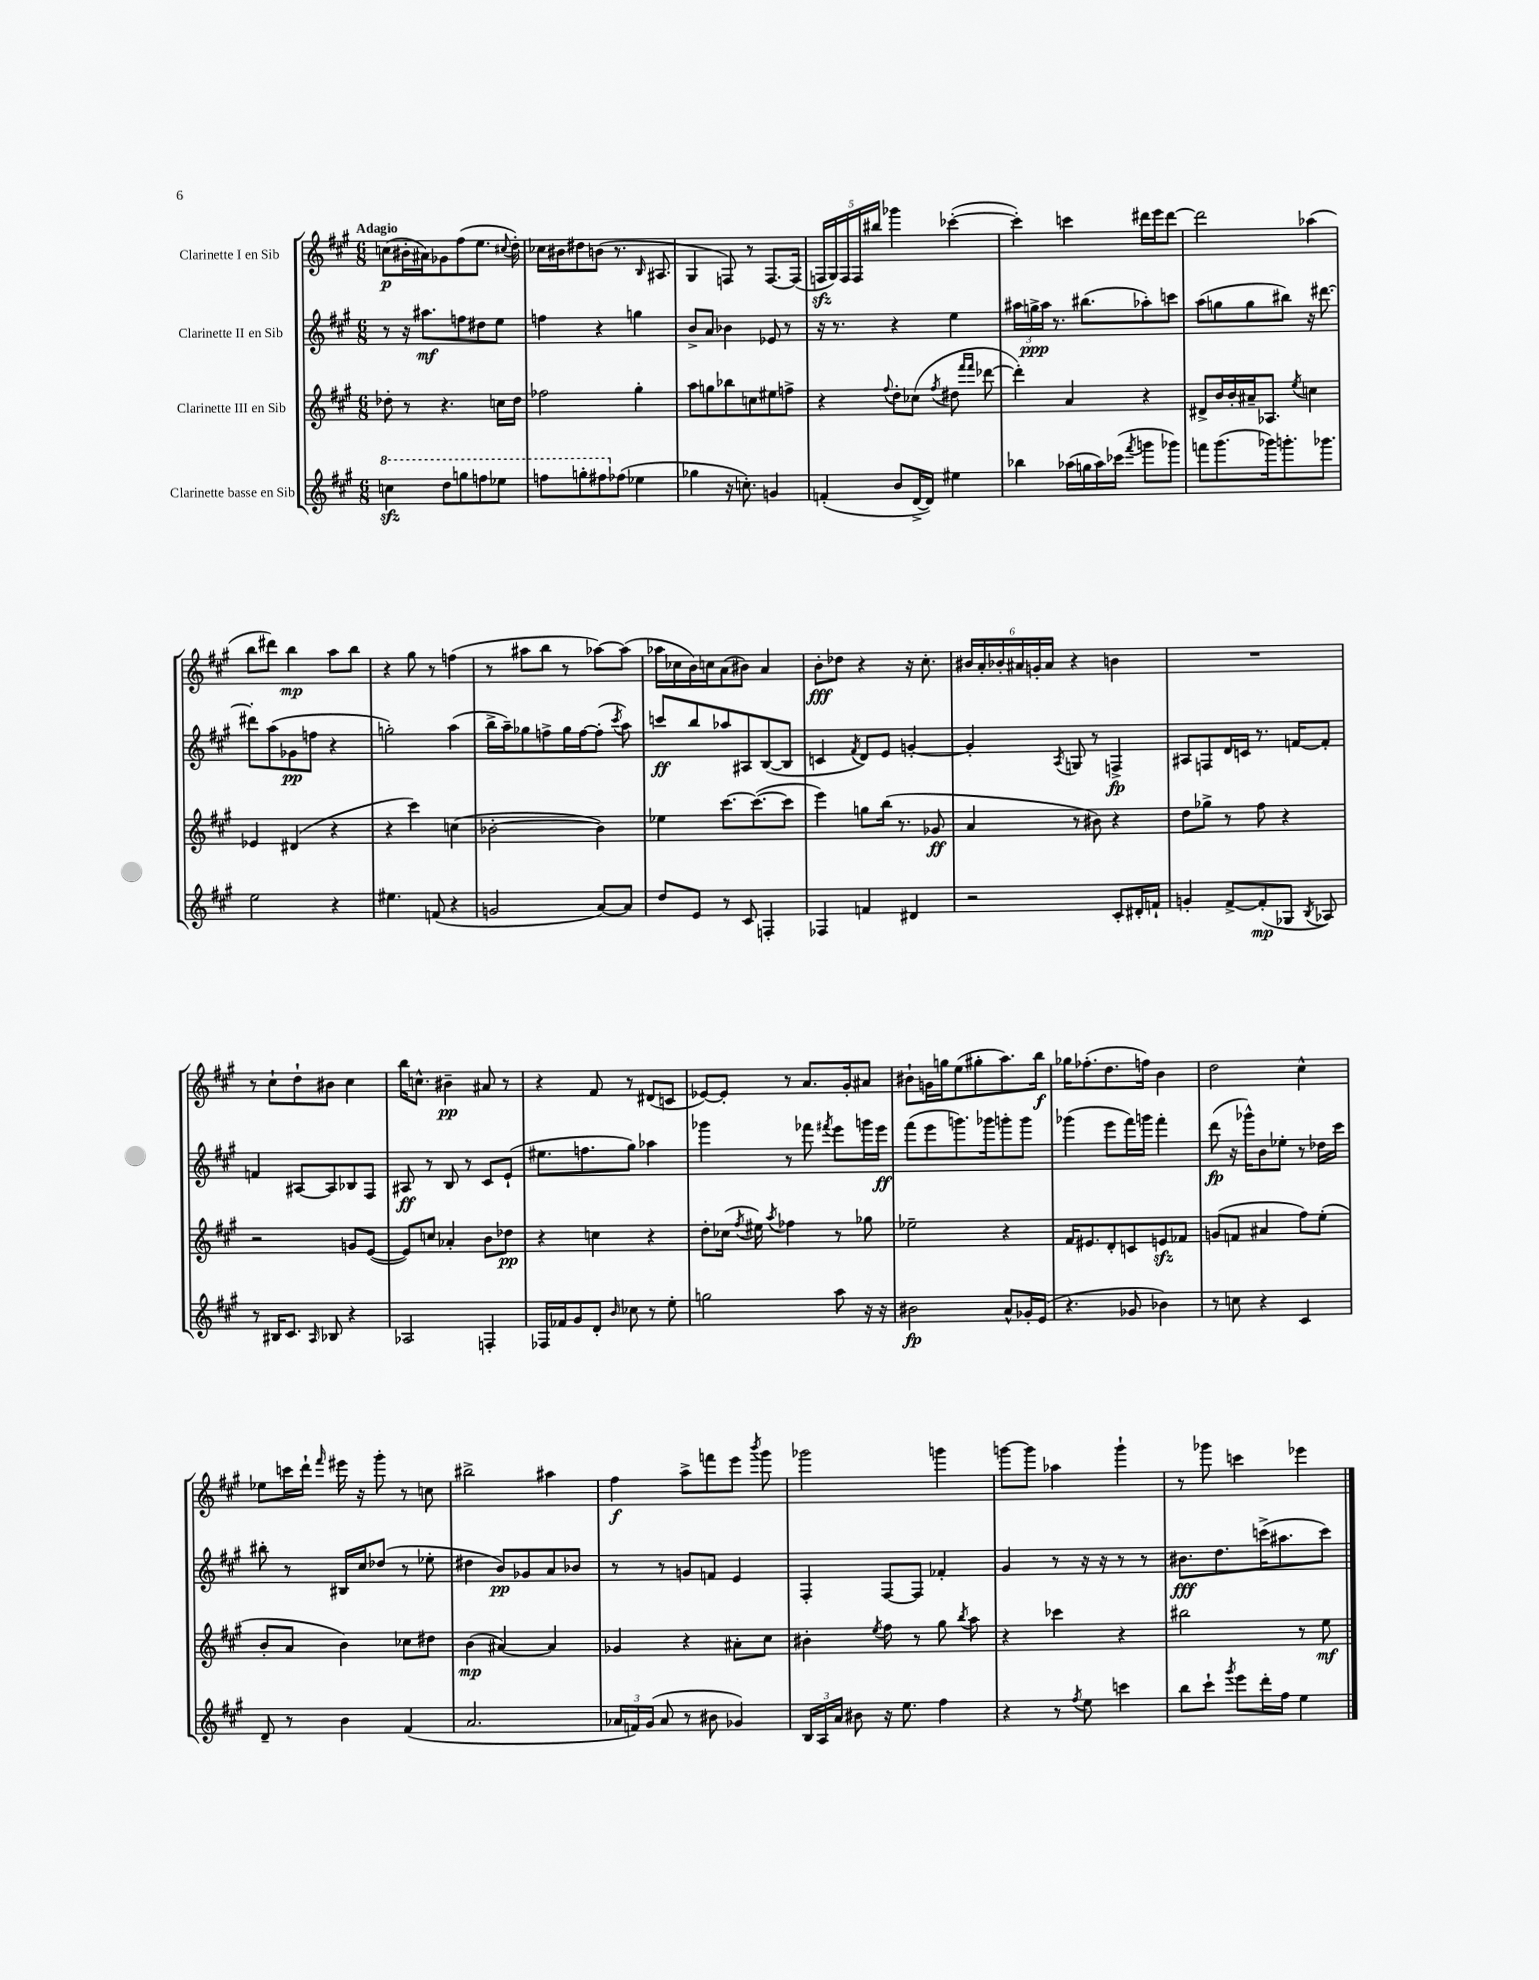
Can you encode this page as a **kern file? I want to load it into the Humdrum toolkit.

**kern	**dynam	**kern	**dynam	**kern	**dynam	**kern	**dynam
*part4	*part4	*part3	*part3	*part2	*part2	*part1	*part1
*staff4	*staff4	*staff3	*staff3	*staff2	*staff2	*staff1	*staff1
*I"Clarinette basse en Sib	*	*I"Clarinette III en Sib	*	*I"Clarinette II en Sib	*	*I"Clarinette I en Sib	*
*clefG2	*	*clefG2	*	*clefG2	*	*clefG2	*
*k[f#c#g#]	*	*k[f#c#g#]	*	*k[f#c#g#]	*	*k[f#c#g#]	*
*M6/8	*	*M6/8	*	*M6/8	*	*M6/8	*
*8va	*	*	*	*	*	*	*
=1	=1	=1	=1	=1	=1	=1	=1
!	!	!	!	!	!	!LO:TX:a:B:t=Adagio	!
4cccnzz\	.	8dd-X'\	.	8r	.	(8ccn\L	p
.	.	8r	.	16r	.	16b#X'\L	.
.	.	.	.	8.aa#X\L	mf	16a#X\J)	.
8ddd\L	.	4.r	.	.	.	8g-X\	.
8gggn\	.	.	.	8ffn\	.	(8ff#\	.
8fffn\	.	.	.	8dd#X\	.	8.ee\J	.
8eee-X\J	.	16ccn\LL	.	8ee\J	.	.	.
.	.	.	.	.	.	8qqcc#X/	.
.	.	16dd-\JJ	.	.	.	16dd'\)	.
=2	=2	=2	=2	=2	=2	=2	=2
8fffn\L	.	2ff-X\	.	4ffn\	.	16cc-X\LL	.
.	.	.	.	.	.	16b#X\J	.
8gggn'\	.	.	.	.	.	8dd#X\	.
8fff#X\	.	.	.	4r	.	(8bn\J	.
*X8va	*	*	*	*	*	*	*
(8ff-X\J	.	.	.	.	.	8.r	.
4ee-X\	.	4gg#'\	.	4ggn\	.	.	.
.	.	.	.	.	.	16qqB/	.
.	.	.	.	.	.	8.A#X/	.
=3	=3	=3	=3	=3	=3	=3	=3
4gg-X\	.	8aa\L	.	8b^/L	.	4G#/	.
.	.	8ggn\	.	8a/J	.	.	.
16r	.	8bb-X\	.	4b-X\	.	8Fn/)	.
8.ccn'\)	.	.	.	.	.	.	.
.	.	8ccn\	.	.	.	8r	.
4gn/	.	8ee#X\	.	8e-X/	.	[8.F/L	.
.	.	8ffn^\J	.	8r	.	.	.
.	.	.	.	.	.	(16F/Jk]	.
=4	=4	=4	=4	=4	=4	=4	=4
(4fn'/	.	4r	.	16r	.	20Fnzz/LL	.
.	.	.	.	.	.	20G#/)	.
.	.	.	.	8.r	.	.	.
.	.	.	.	.	.	20F/	.
.	.	.	.	.	.	20F/	.
.	.	.	.	.	.	20bb#X/JJ	.
.	.	8qqff#/	.	.	.	.	.
8b/L	.	8dd'\L	.	4r	.	4ggg-X\	.
[16d^/L	.	(8cc-X\J	.	.	.	.	.
16d/JJ])	.	.	.	.	.	.	.
.	.	8qff#/	.	.	.	.	.
4ee#X\	.	8dd#X\	.	4ee\	.	([4ccc-X'\	.
.	.	16qqfff#/LL	.	.	.	.	.
.	.	16qqfff#/JJ	.	.	.	.	.
.	.	[8ddd-X\	.	.	.	.	.
=5	=5	=5	=5	=5	=5	=5	=5
4bb-X\	.	4ddd-'\])	.	24aa#X\LL	.	4ccc-'\])	.
.	.	.	.	24ggn^\	ppp	.	.
.	.	.	.	24aa#\JJ	.	.	.
.	.	.	.	8.r	.	.	.
(16aa-X\LL	.	4a/	.	.	.	4cccn\	.
16ggn\	.	.	.	(8.bb#X\L	.	.	.
16aa-\)	.	.	.	.	.	.	.
(16ccc-X\JJ	.	.	.	.	.	.	.
8qfff#/	.	.	.	.	.	.	.
8gggn\L	.	4r	.	8aa-X'\)	.	16ddd#X\LL	.
.	.	.	.	.	.	16eee\J	.
8ggg-X\J)	.	.	.	8cccn\J	.	[8ddd#\J	.
=6	=6	=6	=6	=6	=6	=6	=6
8fffn\L	.	8d#X^/L	.	(8aa\L	.	2ddd#\]	.
(8.ggg#\	.	16b/L	.	8ggn\	.	.	.
.	.	16b'/	.	.	.	.	.
.	.	16a#X~/J	.	8gg\	.	.	.
16ggg-X\k)	.	8.A-X/J	.	.	.	.	.
8.gggn'\	.	.	.	8bb#X\J)	.	.	.
.	.	8qee/	.	.	.	.	.
.	.	4ccn\	.	16r	.	(4aa-X\	.
8.ggg-X\J	.	.	.	[8.ddd#X\	.	.	.
!!LO:LB:g=z
=7	=7	=7	=7	=7	=7	=7	=7
2ee\	.	4e-X/	.	8ddd#X'\L]	.	8bb\L	.
.	.	.	.	(8aa\	.	8ddd#X\J)	.
.	.	(4d#X/	.	8g-X\	pp	4bb\	mp
.	.	.	.	8ffn\J	.	.	.
4r	.	4r	.	4r	.	8aa\L	.
.	.	.	.	.	.	8bb\J	.
=8	=8	=8	=8	=8	=8	=8	=8
4.ee#X\	.	4r	.	2ggn'\)	.	4r	.
.	.	4ccc#\)	.	.	.	8gg#\	.
(8fn/	.	.	.	.	.	8r	.
4r	.	(4ccn\	.	(4aa\	.	(4ffn\	.
=9	=9	=9	=9	=9	=9	=9	=9
2gn/	.	[2b-X'\	.	16bb^\LL	.	8r	.
.	.	.	.	16aa~\J)	.	.	.
.	.	.	.	8gg-X\	.	8aa#X\L	.
.	.	.	.	8ffn^\	.	8bb\J	.
.	.	.	.	16gg-\L	.	8r	.
.	.	.	.	[16ff\J	.	.	.
[8a/L)	.	4b-\])	.	(8ff'\J]	.	[8aa-X\L)	.
.	.	.	.	8qccc#/	.	.	.
8a/J]	.	.	.	8aa\)	.	(8aa-\J]	.
=10	=10	=10	=10	=10	=10	=10	=10
8dd/L	.	4ee-X\	.	8cccn/L	ff	16aa-X\LL	.
.	.	.	.	.	.	16cc-X\	.
8e/J	.	.	.	8bb/	.	16b\)	.
.	.	.	.	.	.	16ccn\J	.
8r	.	[8.ccc#\L	.	8aa-X/	.	(8a\	.
8c#/	.	.	.	8A#X/	.	8b#X\J)	.
.	.	(8.ccc#\_	.	.	.	.	.
4Fn'/	.	.	.	([8B/	.	4a/	.
.	.	8ccc#\J]	.	8B/J]	.	.	.
=11	=11	=11	=11	=11	=11	=11	=11
4F-X/	.	4eee\)	.	4cn/	.	8b'\L	fff
.	.	.	.	.	.	8dd-X\J	.
.	.	.	.	8qf#/	.	.	.
4fn/	.	8ggn\L	.	8d/L)	.	4r	.
.	.	(16bb\Jk	.	8e/J	.	.	.
.	.	8.r	.	.	.	.	.
4d#X/	.	.	.	[4gn'/	.	16r	.
.	.	.	.	.	.	8.cc#'\	.
.	.	8g-X/	ff	.	.	.	.
=12	=12	=12	=12	=12	=12	=12	=12
2r	.	4a/	.	4g'/]	.	24b#X/LL	.
.	.	.	.	.	.	24a'/	.
.	.	.	.	.	.	24b-X'/	.
.	.	.	.	.	.	24a#X/	.
.	.	.	.	.	.	24gn'/	.
.	.	.	.	.	.	24a#/JJ	.
.	.	.	.	8qA/	.	.	.
.	.	8r	.	8Gn/	.	4r	.
.	.	8b#X\)	.	8r	.	.	.
8c#'/L	.	4r	.	4Fn^/	fp	4bn\	.
16d#X'/L	.	.	.	.	.	.	.
16fn`/JJ	.	.	.	.	.	.	.
=13	=13	=13	=13	=13	=13	=13	=13
4gn'/	.	8dd\L	.	8A#X/L	.	2.r	.
.	.	8gg-X^\J	.	8Fn/	.	.	.
[8f#^/L	.	8r	.	16d/L	.	.	.
.	.	.	.	16cn/JJ	.	.	.
(8f#'/]	mp	8ff#\	.	8.r	.	.	.
8G-X/J	.	4r	.	.	.	.	.
.	.	.	.	[16fn/KL	.	.	.
8qB/	.	.	.	.	.	.	.
8A-X/)	.	.	.	8f'/J]	.	.	.
!!LO:LB:g=z
=14	=14	=14	=14	=14	=14	=14	=14
8r	.	2r	.	4fn/	.	8r	.
16B#X/KL	.	.	.	.	.	8cc#`\L	.
8.c#/J	.	.	.	.	.	.	.
.	.	.	.	[8A#X/L	.	8dd`\	.
16qqA/	.	.	.	.	.	.	.
8B-X/	.	.	.	8A#/]	.	8b#X\J	.
4r	.	8gn/L	.	8B-X/	.	4cc#\	.
.	.	([8e/J	.	8F#/J	.	.	.
=15	=15	=15	=15	=15	=15	=15	=15
2A-X/	.	8e/L])	.	8A#X/	ff	16bb\KL	.
.	.	.	.	.	.	8.ccn^^\J	.
.	.	8ccn/J	.	8r	.	.	.
.	.	4a-X'/	.	8B/	.	4b#X~\	pp
.	.	.	.	8r	.	.	.
4Fn'/	.	8b\L	.	8c#/L	.	8a#X/	.
.	.	8dd-X\J	pp	(8e`/J	.	8r	.
=16	=16	=16	=16	=16	=16	=16	=16
16F-X/LL	.	4r	.	8.ee#X\L	.	4r	.
16f-X/J	.	.	.	.	.	.	.
8g#/	.	.	.	.	.	.	.
.	.	.	.	8.ffn\	.	.	.
8d'/J	.	4ccn\	.	.	.	8f#/	.
16qqb/	.	.	.	.	.	.	.
8cc-X\	.	.	.	8gg#\J)	.	8r	.
8r	.	4r	.	4aa-X\	.	(8d#X/L	.
8ee'\	.	.	.	.	.	8cn/J	.
=17	=17	=17	=17	=17	=17	=17	=17
2ggn\	.	8dd'\L	.	4ggg-X\	.	[8e-X/L)	.
.	.	(16cc-X\Jk	.	.	.	8e-'/J]	.
.	.	8qff#/	.	.	.	.	.
.	.	16ee#X\)	.	.	.	.	.
.	.	8qaa/	.	.	.	.	.
.	.	4ff-X\	.	8r	.	8r	.
.	.	.	.	8fff-X\	.	8.a/L	.
.	.	.	.	8qfff#X/	.	.	.
8aa\	.	8r	.	8eee\L	.	.	.
.	.	.	.	.	.	16g#'/k	.
16r	.	8gg-X\	.	16gggn\L	.	8a#X/J	.
16r	.	.	.	16eee\JJ	ff	.	.
=18	=18	=18	=18	=18	=18	=18	=18
2b#X\	fp	2ee-X~\	.	(8fff#\L	.	8b#X`\L	.
.	.	.	.	8eee\	.	16gn\L	.
.	.	.	.	.	.	16ggn\J	.
.	.	.	.	8.gggn\)	.	(8ee\	.
.	.	.	.	.	.	8gg#X'\	.
.	.	.	.	16ggg-X\k	.	.	.
8a^^/L	.	4r	.	8gggn'\	.	8.aa\)	.
16g-X'/L	.	.	.	8ggg\J	.	.	.
(16e/JJ	.	.	.	.	.	16bb\Jk	f
=19	=19	=19	=19	=19	=19	=19	=19
4.r	.	16f#/KL	.	(4ggg-X\	.	16gg-X\KL	.
.	.	8.e#X/	.	.	.	(8.ff-X'\	.
.	.	8d'/	.	8eee\L	.	8.dd\	.
8g-X/	.	8cn/	.	16fff#\L)	.	.	.
.	.	.	.	16gggn\JJ	.	16ffn\Jk)	.
4b-X\)	.	8enzz/	.	4fff#'\	.	4b\	.
.	.	8f-X/J	.	.	.	.	.
=20	=20	=20	=20	=20	=20	=20	=20
8r	.	(8gn/L	.	(8ddd\	fp	2dd\	.
8ccn\	.	8fn/J	.	16r	.	.	.
.	.	.	.	16ggg-X^^\KL)	.	.	.
4r	.	4a#X/	.	8b\	.	.	.
.	.	.	.	8ee-X'\J	.	.	.
4c#/	.	8ff#\L)	.	8r	.	4cc#^^\	.
.	.	(8ee'\J	.	16dd-X\LL	.	.	.
.	.	.	.	16ccc#\JJ	.	.	.
!!LO:LB:g=z
=21	=21	=21	=21	=21	=21	=21	=21
8d~/	.	8b'/L	.	8bb#X'\	.	8ee-X\L	.
8r	.	8a/J	.	8r	.	16cccn\L	.
.	.	.	.	.	.	16ddd`\JJ	.
.	.	.	.	.	.	16qqfff#/	.
4b\	.	4b\)	.	16B#X/LL	.	16eee#X\	.
.	.	.	.	16cc#/J	.	16r	.
.	.	.	.	(8dd-X/J	.	8ggg#'\	.
(4f#/	.	8cc-X\L	.	8r	.	8r	.
.	.	8dd#X\J	.	8ee-X'\	.	8ccn\	.
=22	=22	=22	=22	=22	=22	=22	=22
2.a/	.	(4b\	mp	4dd#X\	.	2bb#X^\	.
.	.	[4a#X/)	.	8b/L)	pp	.	.
.	.	.	.	8g-X/	.	.	.
.	.	4a#/]	.	8a/	.	4aa#X\	.
.	.	.	.	8b-X/J	.	.	.
=23	=23	=23	=23	=23	=23	=23	=23
24a-X/LL	.	4g-X/	.	8r	.	4ff#\	f
24fn/)	.	.	.	.	.	.	.
(24g#/JJ	.	.	.	.	.	.	.
8a-/	.	.	.	8r	.	.	.
8r	.	4r	.	8gn/L	.	8aa^\L	.
8b#X\	.	.	.	8fn/J	.	8fffn\	.
4g-X/)	.	8a#X'\L	.	4e/	.	8eee\J	.
.	.	.	.	.	.	8qbbb/	.
.	.	8cc#\J	.	.	.	8ggg#\	.
=24	=24	=24	=24	=24	=24	=24	=24
24B/LL	.	4b#X'\	.	4F#'/	.	2ggg-X\	.
24A/	.	.	.	.	.	.	.
24a/JJ	.	.	.	.	.	.	.
8b#X\	.	.	.	.	.	.	.
.	.	8qee/	.	.	.	.	.
16r	.	8ff#\	.	[8F#/L	.	.	.
8.ee\	.	.	.	.	.	.	.
.	.	8r	.	8F#/J]	.	.	.
4ff#\	.	8gg#\	.	4f-X'/	.	4gggn\	.
.	.	8qbb/	.	.	.	.	.
.	.	8aa\	.	.	.	.	.
=25	=25	=25	=25	=25	=25	=25	=25
4r	.	4r	.	4g#/	.	[8gggn\L	.
.	.	.	.	.	.	8ggg\J]	.
8r	.	4ccc-X\	.	8r	.	4aa-X\	.
8qff#/	.	.	.	.	.	.	.
8ee\	.	.	.	16r	.	.	.
.	.	.	.	16r	.	.	.
4cccn\	.	4r	.	8r	.	4ggg`\	.
.	.	.	.	8r	.	.	.
=26	=26	=26	=26	=26	=26	=26	=26
8bb\L	.	2bb#X\	.	8.b#X\L	fff	8r	.
8ccc#`\J	.	.	.	.	.	8ggg-X\	.
.	.	.	.	8.dd\	.	.	.
8qggg#/	.	.	.	.	.	.	.
8eee\L	.	.	.	.	.	4cccn\	.
16ddd'\L	.	.	.	(16cccn^\K	.	.	.
16ff#\JJ	.	.	.	8.aa#X\	.	.	.
4ee\	.	8r	.	.	.	4eee-X\	.
.	.	8ee\	mf	8ccc\J)	.	.	.
==	==	==	==	==	==	==	==
*-	*-	*-	*-	*-	*-	*-	*-
